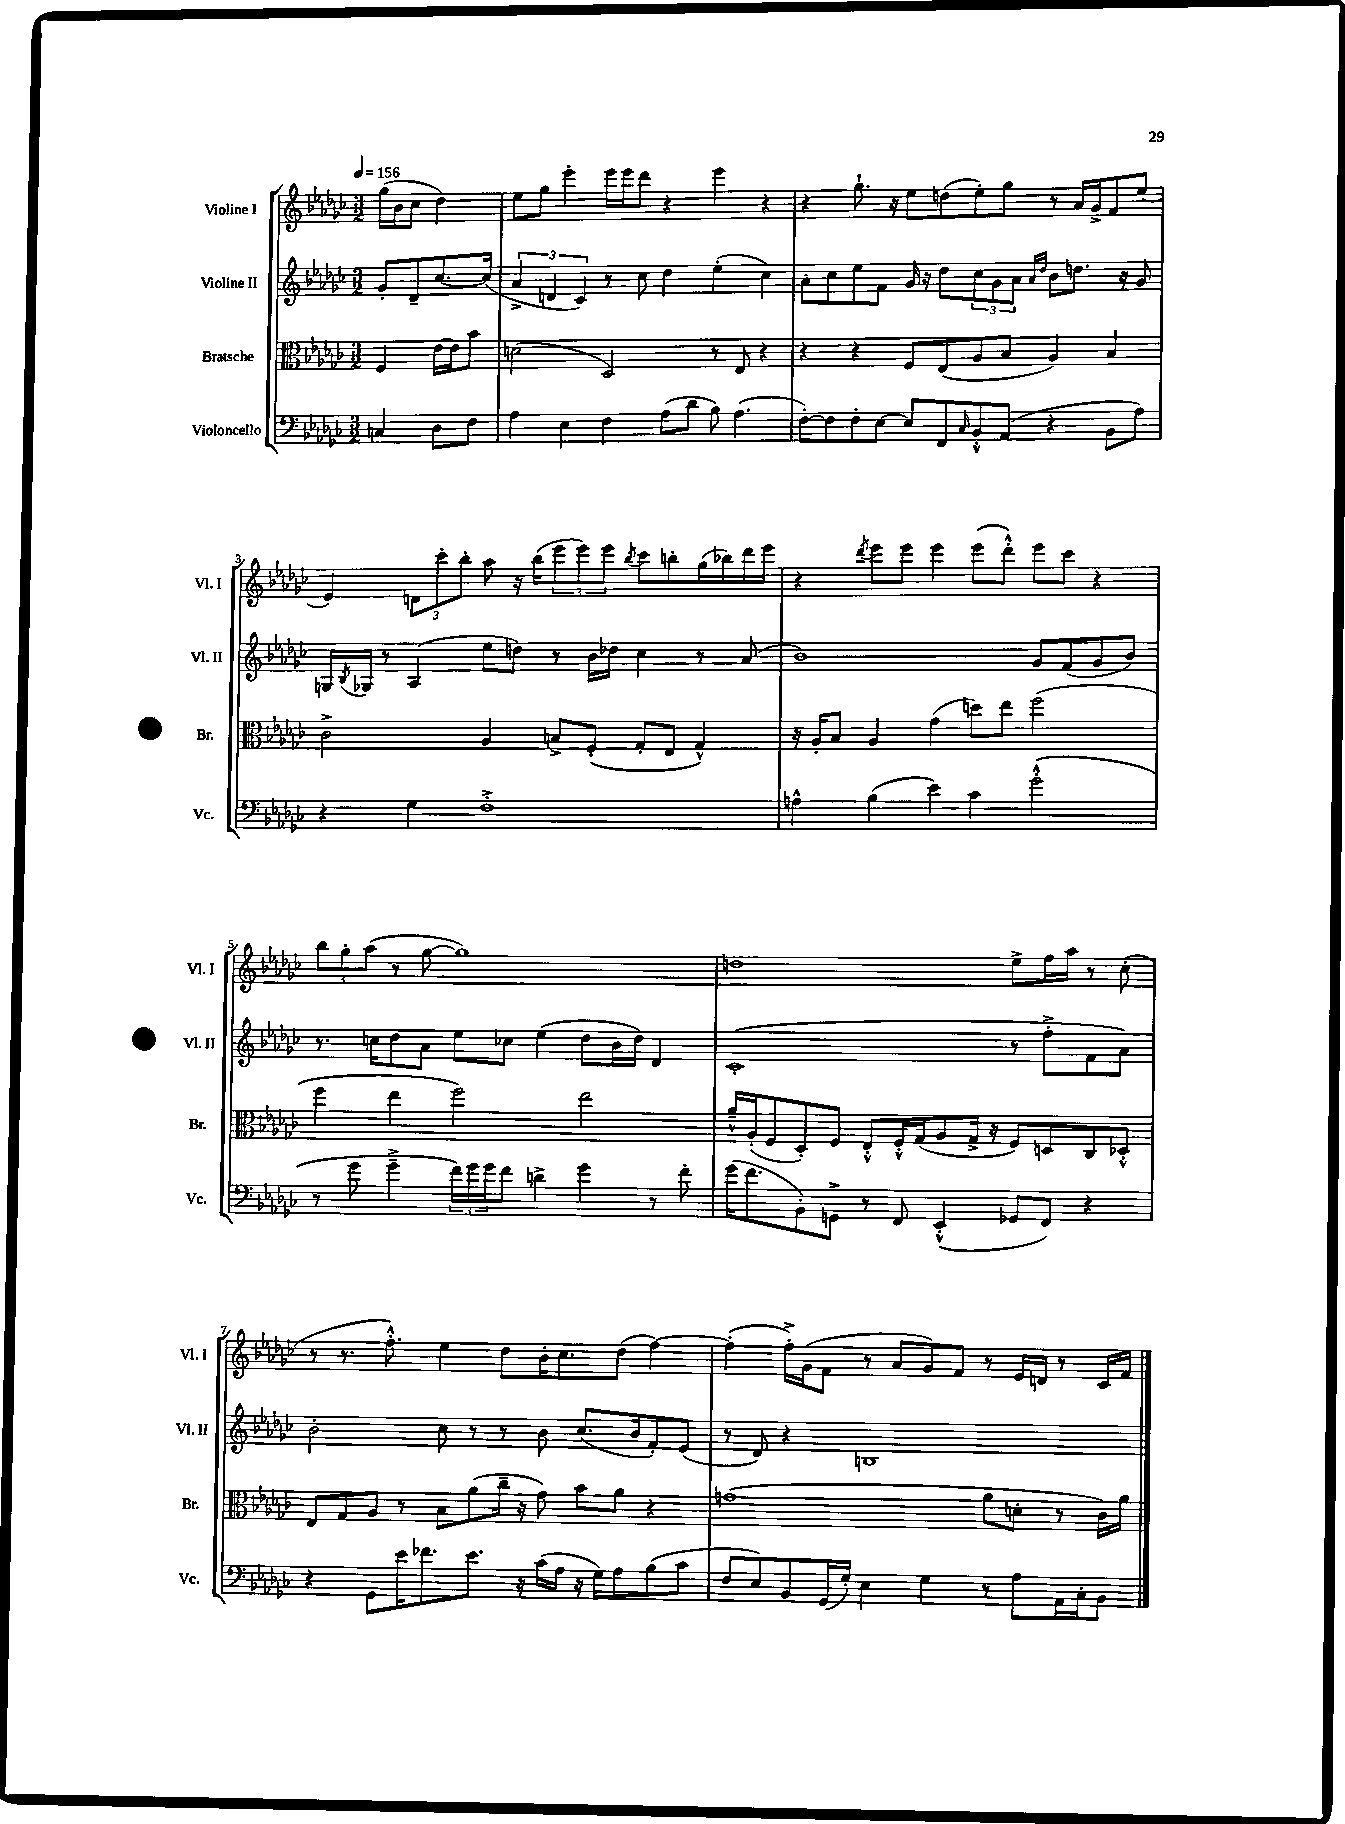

**kern	**kern	**kern	**kern
*part4	*part3	*part2	*part1
*staff4	*staff3	*staff2	*staff1
*I"Violoncello	*I"Bratsche	*I"Violine II	*I"Violine I
*I'Vc.	*I'Br.	*I'Vl. II	*I'Vl. I
*clefF4	*clefC3	*clefG2	*clefG2
*k[b-e-a-d-g-c-]	*k[b-e-a-d-g-c-]	*k[b-e-a-d-g-c-]	*k[b-e-a-d-g-c-]
*M3/2	*M3/2	*M3/2	*M3/2
*MM156	*MM156	*MM156	*MM156
=	=	=	=
4Cn/	4F/	8g-'/L	(16gg-\LL
.	.	.	16b-\J
.	.	8d-~/	8cc-\J
8D-\L	[16e-\LL	[8.cc-/	4dd-\)
.	16e-\J]	.	.
8F\J	8b-\J	.	.
.	.	(16cc-/Jk]	.
=1	=1	=1	=1
4A-\	(2dn\	6a-^/	8ee-\L
.	.	.	8gg-\J
.	.	6dn/	.
4E-\	.	.	4eee-'\
.	.	6c-/)	.
4F\	2D-/)	8r	16eee-\LL
.	.	.	16eee-\J
.	.	8cc-\	8ddd-\J
(8A-\L	.	4dd-\	4r
8d-\J	.	.	.
8B-\)	8r	(4ee-'\	4eee-\
(4.A-\	8E-/	.	.
.	4r	4cc-\)	4r
=2	=2	=2	=2
[8F'\L)	4r	8a-'\L	4r
8F\]	.	8cc-\	.
8F'\	4r	8ee-\	8.gg-`\
[8E-\J	.	8f\J	.
.	.	.	16r
8E-/L]	8F/L	16g-/	8ee-\L
.	.	16r	.
8FF/	(8E-/	8dd-\L	(8ddn\
16qqC-/	.	.	.
8BB-'^^/	8A-/	12cc-\	8ee-'\)
.	.	12g-\	.
(8AA-/J	8B-/J	.	8gg-\J
.	.	12a-\J	.
.	.	16qqa-/LL	.
.	.	16qqdd-/JJ	.
4r	4A-/)	8b-\L	8r
.	.	8.ddn\J	16a-/LL
.	.	.	16g-^/J
8BB-\L	4B-/	.	8f/
.	.	16r	.
8A-\J)	.	8g-/	(8ee-/J
!!LO:LB:g=z
=3	=3	=3	=3
4r	2c-^\	16Gn/LL	4e-/)
.	.	8qB-/	.
.	.	16G-X/JJ	.
.	.	8r	.
4G-\	.	(4A-/	12dn\L
.	.	.	12ccc-'\
.	.	.	12bb-'\J
1F'^	4A-/	8ee-\L	8aa-\
.	.	8ddn\J)	16r
.	.	.	(16bb-\KL
.	8Bn^/L	8r	12eee-\
.	.	.	12eee-\)
.	(8F'/J	16b-\LL	.
.	.	.	12eee-\J
.	.	16dd-X\JJ	.
.	.	.	8qbb-/
.	8G-'/L	4cc-\	8ccc-\L
.	8E-/J	.	8bbn'\
.	4G-^^/)	8r	(16gg-\L
.	.	.	16bb-X\)
.	.	(8a-/	16ddd-\
.	.	.	16eee-\JJ
=4	=4	=4	=4
4An^^\	16r	1b-)	4r
.	16A-'/KL	.	.
.	8B-/J	.	.
.	.	.	8qddd-/
(4B-\	4A-/	.	8eee-\L
.	.	.	8eee-\J
4e-\)	(4g-\	.	4eee-\
4c-\	8ddn\L)	.	(8eee-\L
.	8ee-\J	.	8ddd-'^^\J)
(2g-'^^\	(2ff\	8g-/L	8eee-\L
.	.	(8f/	8ccc-\J
.	.	8g-/	4r
.	.	8b-/J)	.
!!LO:LB:g=z
=5	=5	=5	=5
8r	4ff\	8.r	12bb-\L
.	.	.	12gg-'\
8g-\	.	.	.
.	.	.	(12aa-\J
.	.	16ccn\KL	.
4g-~^\	4ee-\	8dd-\	8r
.	.	8a-\J	[8gg-\
24f\LL)	2ff\)	8ee-\L	1gg-])
24g-\	.	.	.
24g-\J	.	.	.
8f\J	.	8cc-X\J	.
4dn^\	.	(4ee-\	.
4g-\	2ee-\	8dd-\L	.
.	.	16b-\L	.
.	.	16dd-\JJ)	.
8r	.	4d-/	.
8f'\	.	.	.
=6	=6	=6	=6
(16g-\KL	16a-~^^/LL	(1c-'	1ddn
8.f\	(16A-'/J	.	.
.	8F/	.	.
8BB-'\)	8D-'/)	.	.
8GGn^\J	8F/J	.	.
8r	8E-'^^/L	.	.
8FF/	16F'^^/L	.	.
.	(16G-/J	.	.
(4EE-'^^/	8A-/	.	.
.	16G-^/Jk	.	.
.	16r	.	.
8GG-X/L	8F/L)	8r	8ee-^\L
8FF/J)	8Dn/	8ff'^\L	16ff\L
.	.	.	16aa-\JJ
4r	8C-/	8f\	8r
.	8D-X'^^/J	8a-\J)	(8cc-'\
!!LO:LB:g=z
=7	=7	=7	=7
4r	8E-/L	2b-'\	8r
.	8G-/	.	8.r
8GG-\L	8A-/J	.	.
.	.	.	8.ff'^^\)
16e-\K	8r	.	.
8.f-X\	.	.	.
.	8B-\L	8cc-\	4ee-\
8.e-\J	(8a-\	8r	.
.	16cc-~\Jk	8r	8dd-\L
16r	16r	.	.
(16c-\LL	8g-\)	8b-\	16b-'\K
16A-\JJ	.	.	8.cc-\
16r	8b-\L	(8.cc-/L	.
16G-\KL)	.	.	.
8A-\	8a-\J	.	(8dd-\J
.	.	16b-/k	.
(8B-\	4r	8f'/)	[4ff\)
8c-\J	.	(8e-/J	.
=8	=8	=8	=8
8F/L	(1gn	8r	(4ff'\]
8E-/)	.	8d-/)	.
8BB-/	.	4r	16ff'^\LL)
.	.	.	(16g-\J
(16GG-/L	.	.	8f\J
16G-'/JJ)	.	.	.
4E-\	.	1Bn	8r
.	.	.	8a-/L
4G-\	.	.	8g-/)
.	.	.	8f/J
8r	8a-\L	.	8r
8A-\L	8dn'\J	.	16e-/LL
.	.	.	16dn/JJ
16AA-\L	8r	.	8r
16C-'\J	.	.	.
8BB-\J	16c-\LL)	.	16c-/LL
.	16a-\JJ	.	16f/JJ
==	==	==	==
*-	*-	*-	*-
